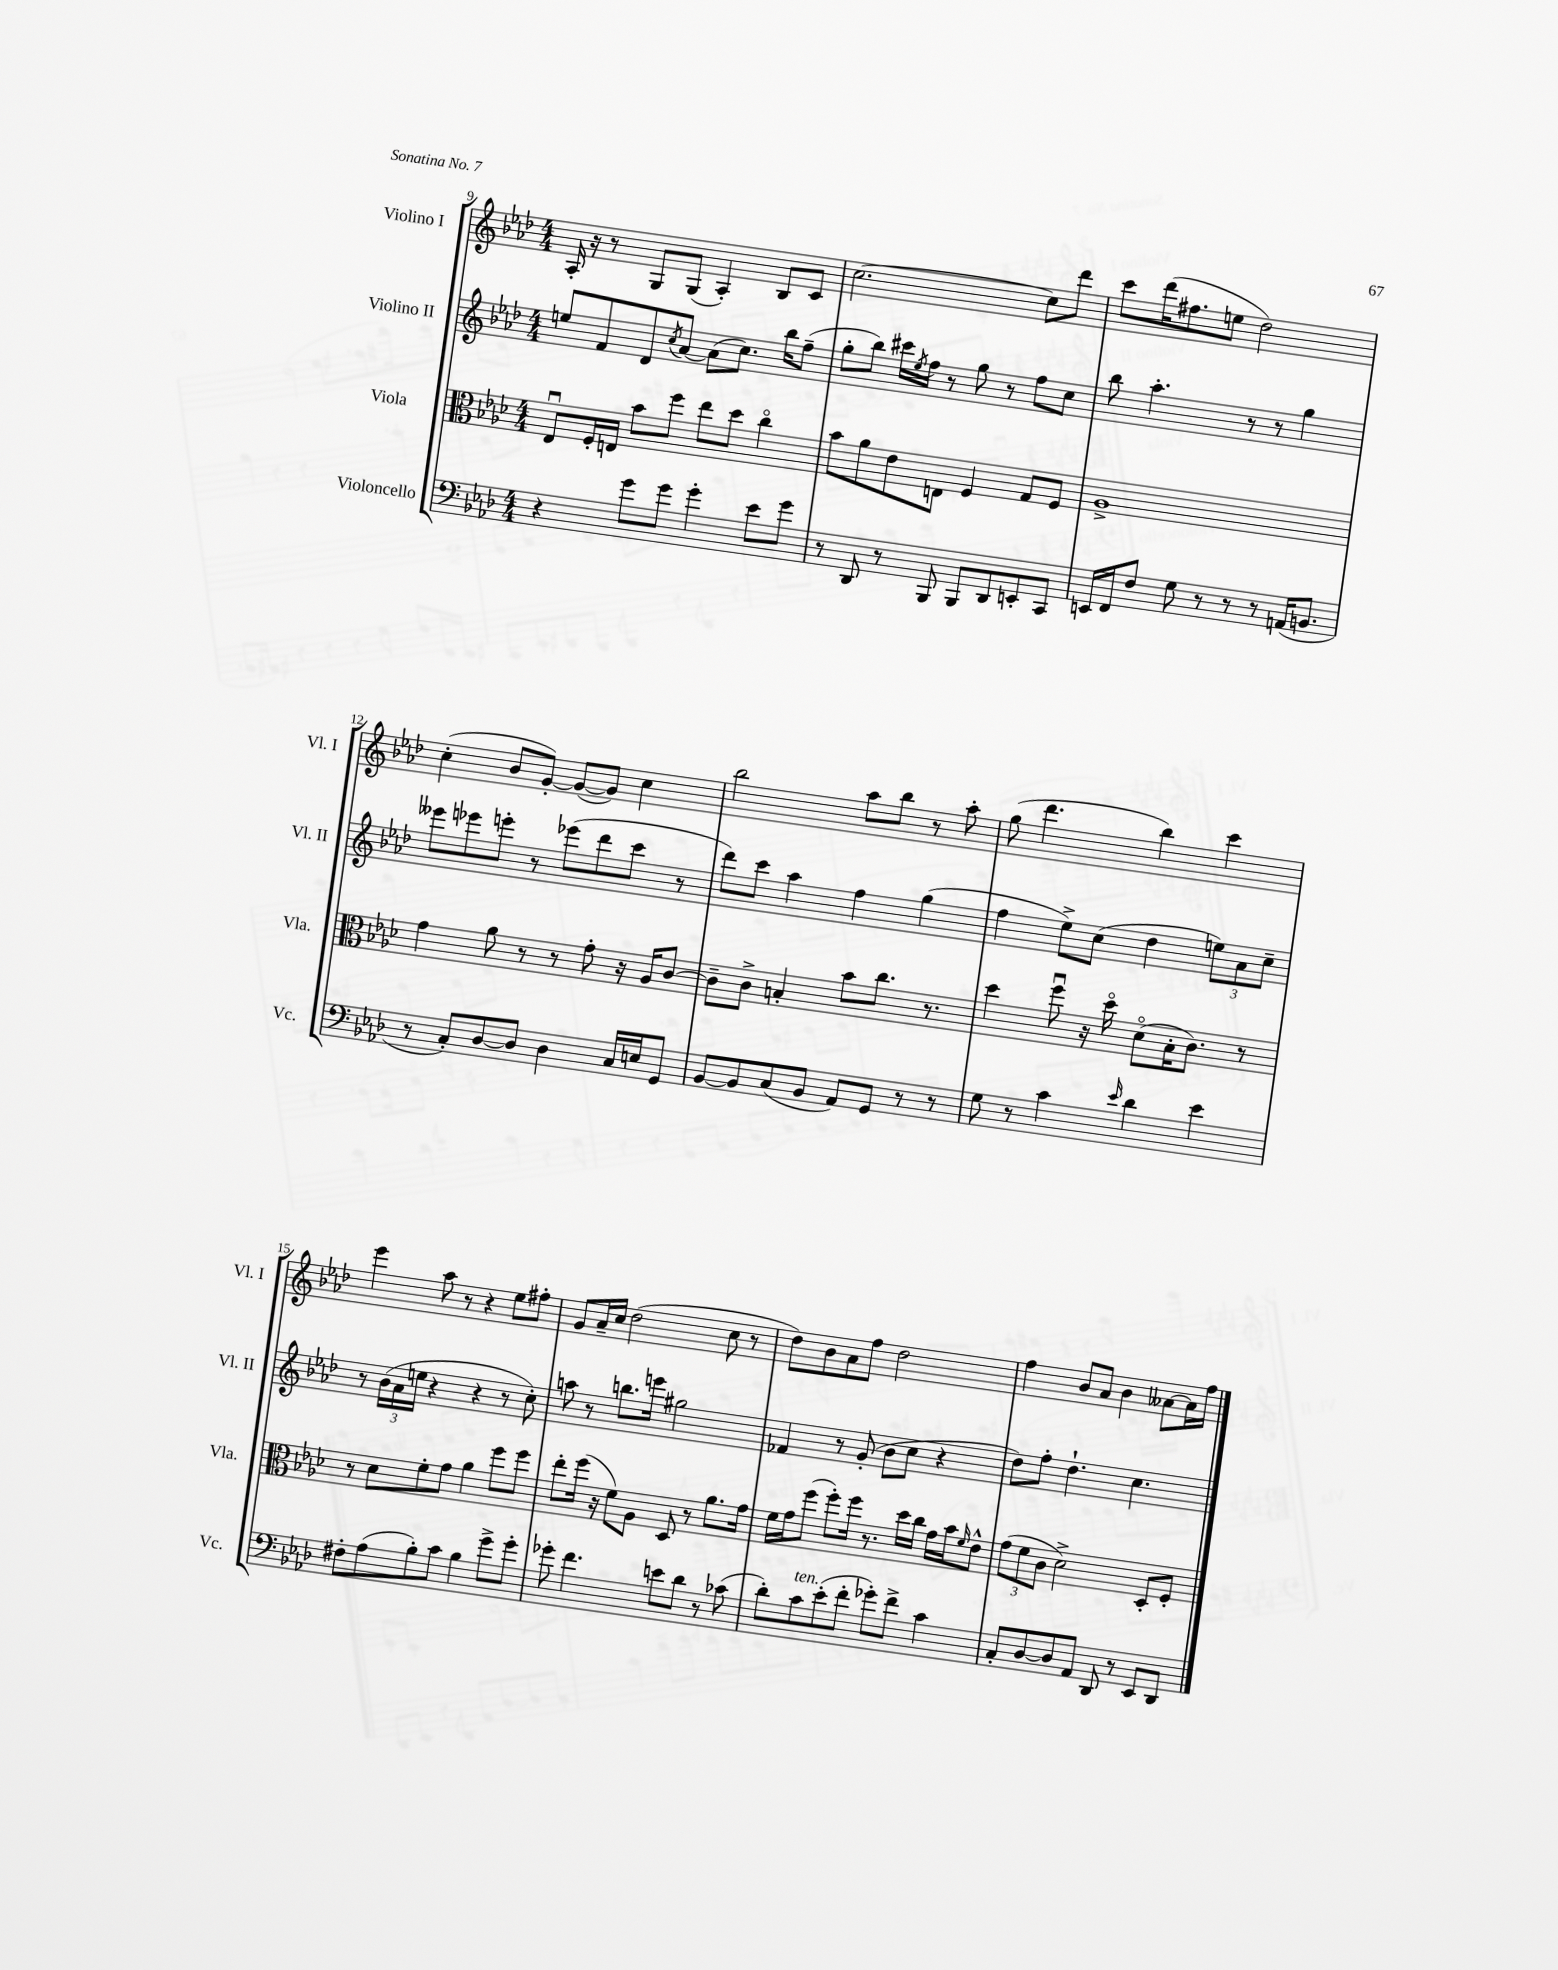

**kern	**kern	**kern	**kern
*staff4	*staff3	*staff2	*staff1
*clefF4	*clefC3	*clefG2	*clefG2
*k[b-e-a-d-]	*k[b-e-a-d-]	*k[b-e-a-d-]	*k[b-e-a-d-]
*M4/4	*M4/4	*M4/4	*M4/4
4r	8E-u/L	8ee/L	16A-'/
.	.	.	16r
.	16F'/L	8f/	8r
.	16E/JJ	.	.
8g\L	8b-\L	8d-/	8G/L
.	.	8qcc/	.
8g\J	8ff\J	[8a-/J	(8G/J
4g'\	8ee-\L	(8a-\]L	4A-'/)
.	8dd-\J	8.cc\J)	.
8e-\L	4cco\	.	8B-/L
.	.	16bb-\LK	.
8g\J	.	(8ff~\J	8c/J
=	=	=	=
8r	8b-\L	8gg'\L	[2.cc\
8DD-/	8a-\	8bb-\J)	.
8r	8e-\	16ccc#\LL	.
.	.	8qee-/	.
.	.	16ff\JJ	.
8BBB-/	8E\J	8r	.
8BBB-/L	4F/	8gg\	.
8DD-/	.	8r	.
8EE'/	8G/L	8ff\L	8cc\]L
8CC/J	8F/J	8cc\J	8ddd-\J
=	=	=	=
16EE/LL	1A-^	8bb-\	8ccc\L
16FF/J	.	.	.
8F/J	.	4.aa-'\	(16ddd-\K
.	.	.	8.ff#\
8G\	.	.	.
8r	.	.	8ee\J
8r	.	8r	2dd-\)
8r	.	8r	.
(16AA/LK	.	4gg\	.
8.BB/J	.	.	.
=	=	=	=
8r	4g\	8eee--\L	(4cc'\
8C'/L)	.	8eee-\	.
[8D-/	8a-\	8eee'\J	8b-/L
8D-/]J	8r	8r	[8g'/J)
4D-\	8r	(8eee-\L	(8g/_L
.	8g'\	8ddd-\	8g/]J)
16C/LL	16r	8ccc\J	4cc\
16E/J	16A-/LK	.	.
8GG/J	[8c/J	8r	.
=	=	=	=
[8BB-/L	8c~\]L	8ddd-\L)	2bb-\
8BB-/]	8c^\J	8ccc\J	.
(8C/	4B'/	4aa-\	.
8BB-/J	.	.	.
8AA-/L)	8b-\L	4ff\	8aa-\L
8GG/J	8.cc\J	.	8bb-\J
8r	.	(4gg\	8r
.	8.r	.	.
8r	.	.	8aa-'\
=	=	=	=
8G\	4dd-\	4ff\	(8gg\
8r	.	.	4.ddd-\
4c\	8ffu\	8ee-^\L)	.
.	16r	(8cc\J	.
.	16dd-o\	.	.
16qqe-/	.	.	.
4d-\	(8d-o\L	4dd-\	4bb-\)
.	16B-'\K	.	.
.	8.c\J)	.	.
4e-\	.	12ee\L)	4ccc\
.	.	12a-\	.
.	8r	.	.
.	.	12cc~\J	.
=	=	=	=
8F#'\L	8r	8r	4eee-\
(8A-\	8d-\L	(24b-\LL	.
.	.	24a-\	.
.	.	24ee\JJ	.
8B-'\)	8f'\	4r	8aa-\
8c\J	8g\J	.	8r
4B-\	4a-\	4r	4r
8g^\L	8ff\L	8r	8ee-\L
8g'\J	8ff\J	8cc'\)	8ff#'\J
=	=	=	=
8g-'\	8ee-'\L	8aa\	8g/L
4.f\	(16ff\Jk	8r	16a-~/L
.	16r	.	16cc/JJ
.	8f\L)	8.bb\L	(2dd-\
.	8A-\J	.	.
.	.	16eee\Jk	.
8e\L	8D-/	2gg#\	.
8d-\J	8r	.	.
8r	8.a-\L	.	8cc\
(8c-\	.	.	8r
.	16g\Jk	.	.
=	=	=	=
8d-'\L)	16f\LL	4f-/	8dd-\L)
.	16g\J	.	.
8c\	(8ff\J	.	8b-\
(8e-'\	8ff'\L)	8r	8a-\
8f'\J	16ff\Jk	(8g'/	8ff\J
.	8.r	.	.
8g-'\L)	.	8b-\L	2dd-\
8f^\J	16dd-\LL	8cc\J	.
.	16cc\JJ	.	.
4c\	16g\LL	4r	.
.	16b-\J	.	.
.	16qqf/	.	.
.	8e-^^\J	.	.
=	=	=	=
8C'/L	(12g\L	8dd-\L)	4ff\
.	12f\	.	.
[8D-/	.	8ff'\J	.
.	12c\J	.	.
8D-/]	2d-^\)	4.dd-`\	8b-/L
8AA-/J	.	.	8a-/J
8DD-/	.	.	4b-\
8r	.	4.cc\	.
8EE-/L	8D-'/L	.	[8a--\L
8DD-/J	8F'/J	.	16a--\]L
.	.	.	16ff\JJ
==	==	==	==
*-	*-	*-	*-
